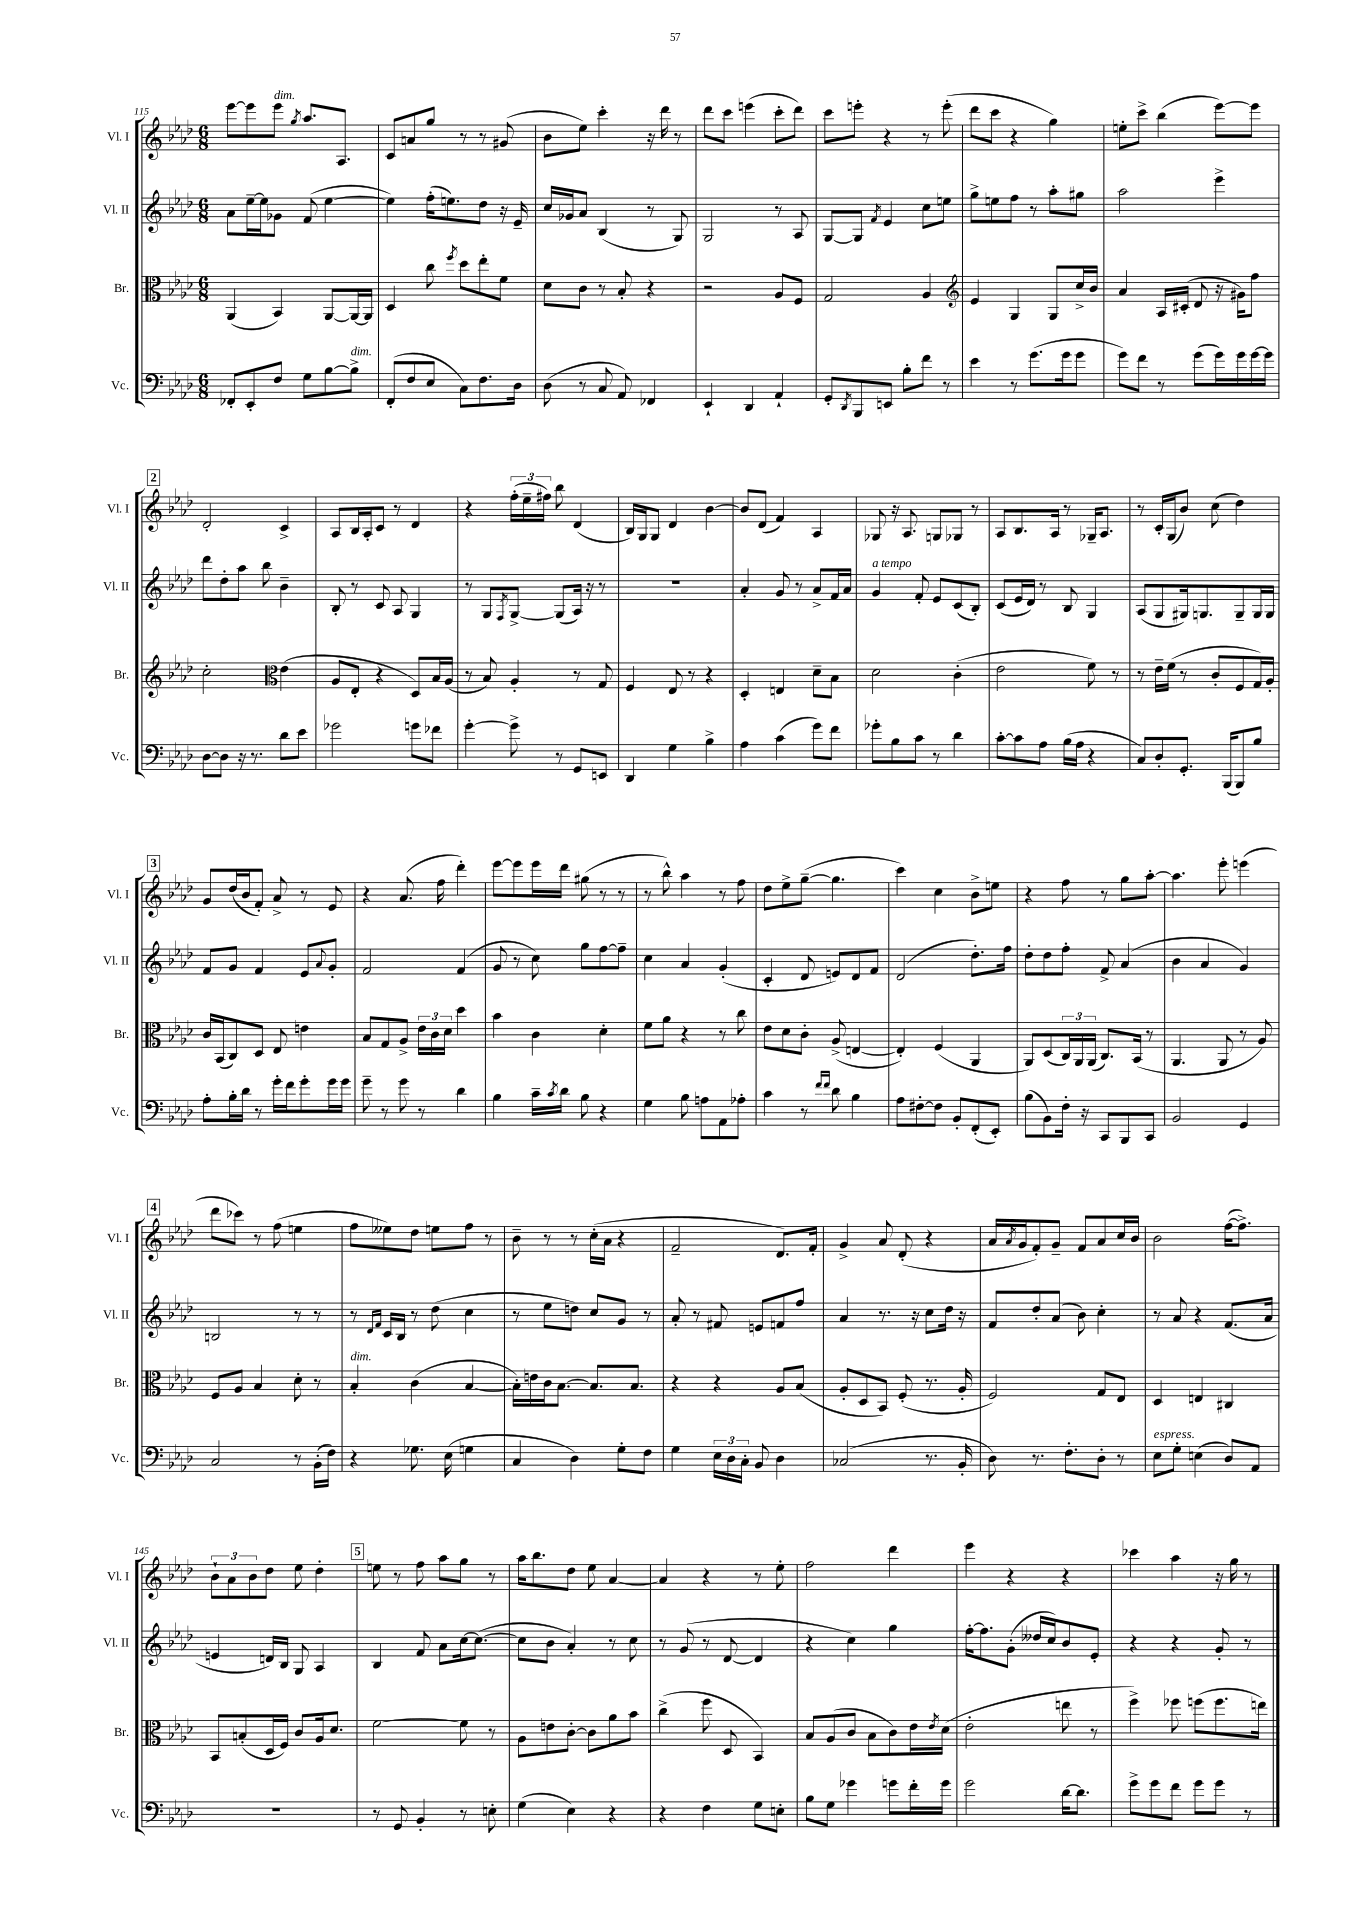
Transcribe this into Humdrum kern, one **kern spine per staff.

**kern	**kern	**kern	**kern
*part4	*part3	*part2	*part1
*staff4	*staff3	*staff2	*staff1
*I"Vc.	*I"Br.	*I"Vl. II	*I"Vl. I
*I'Vc.	*I'Br.	*I'Vl. II	*I'Vl. I
*clefF4	*clefC3	*clefG2	*clefG2
*k[b-e-a-d-]	*k[b-e-a-d-]	*k[b-e-a-d-]	*k[b-e-a-d-]
*M6/8	*M6/8	*M6/8	*M6/8
=115	=115	=115	=115
8FF-X'/L	(4AA-/	8a-\L	[8eee-\L
8EE-'/	.	[16ee-~\L	8eee-\]
.	.	16ee-\J]	.
!	!	!	!LO:TX:a:i:t=dim.
8F/J	4BB-/)	8g-X\J	8eee-\J
.	.	.	8qgg/
8G\L	.	(8f/	8.aa-/L
[8B-\	[8AA-/L	[4ee-\	.
.	.	.	8.A-/J
!LO:TX:a:i:t=dim.	!	!	!
8B-^\J]	16AA-/L_	.	.
.	16AA-/JJ]	.	.
=116	=116	=116	=116
(8FF'/L	4D-/	4ee-\])	8c/L
8F/	.	.	8an/
8E-/J	8cc\	(16ff'\KL	8gg/J
.	.	8.een\)	.
.	8qff/	.	.
8C\L)	8dd-\L	.	8r
8.F\	8ee-'\	8dd-\J	8r
.	8f\J	16r	(8g#X/
16D-\Jk	.	16e-~/	.
=117	=117	=117	=117
(8D-\	8d-\L	16cc/LL	8b-\L
.	.	16g-X/J	.
8r	8c\J	8a-/J	8ee-\J)
8C/	8r	(4B-/	4ccc'\
8AA-/)	8B-'/	.	.
4FF-X/	4r	8r	16r
.	.	.	16ddd-\
.	.	8G/)	8r
=118	=118	=118	=118
4EE-`/	2r	2G/	8ddd-\L
.	.	.	8ccc\J
4DD-/	.	.	(4eeen\
4AA-`/	8A-/L	8r	8ccc'\L
.	8F/J	8A-/	8ddd-\J)
=119	=119	=119	=119
8GG'/L	2G/	[8G/L	8ccc\L
8qDD-/	.	.	.
8BBB-/	.	8G/J]	8eeen'\J
.	.	8qf/	.
8EEn/J	.	4e-/	4r
8B-'\L	.	.	.
8f\J	4A-/	8cc\L	8r
8r	.	8een\J	(8eee'\
=120	=120	=120	=120
*	*clefG2	*	*
4e-\	4e-/	8gg^\L	8ddd-\L
.	.	8een\	8ccc\J
8r	4G/	8ff\J	4r
(8.g\L	.	8r	.
.	8G/L	8aa-'\L	4gg\)
16g\k	.	.	.
8g\J	16cc^/L	8gg#X\J	.
.	16b-/JJ	.	.
=121	=121	=121	=121
8g\L)	4a-/	2aa-\	8een'\L
8f\J	.	.	8ccc^\J
8r	16A-/LL	.	(4bb-\
.	(16c#X'/JJ	.	.
(8g\L	8d-/	.	.
16g\L)	16r	4eee-^\	[8eee-\L)
16g\	16g#X\KL)	.	.
[16g\	8ff\J	.	8eee-\J]
16g\JJ]	.	.	.
!!LO:LB:g=z
!!LO:REH:place=s1:t=2
=122	=122	=122	=122
[8D-\L	2cc'\	8ddd-\L	2d-'/
8D-\J]	.	8dd-'\	.
16r	.	8aa-\J	.
8.r	.	.	.
.	.	8bb-\	.
*	*clefC3	*	*
8d-\L	(4e-\	4b-~\	4c^/
8e-\J	.	.	.
=123	=123	=123	=123
2g-X\	8A-/L	8B-'/	8A-/L
.	8E-'/J	8r	16B-/L
.	.	.	16A-'/J
.	4r	8c/	8c/J
.	.	8A-/	8r
8gn\L	8D-/L)	4G/	4d-/
8f-X\J	16B-/L	.	.
.	(16A-/JJ	.	.
=124	=124	=124	=124
[4g'\	8r	8r	4r
.	8B-/)	8G/L	.
.	.	8qF/	.
8g^\]	4A-'/	[8G^/J	(24ff'\LL
.	.	.	24ee-~\
.	.	.	24ff#X\JJ)
8r	.	(8G/L]	8bb-\
8GG/L	8r	16A-/Jk)	(4d-/
.	.	16r	.
8EEn/J	8G/	8r	.
=125	=125	=125	=125
4DD-/	4F/	2.r	16B-/LL)
.	.	.	16G/J
.	.	.	8G/J
4G\	8E-/	.	4d-/
.	8r	.	.
4B-^\	4r	.	[4b-\
=126	=126	=126	=126
4A-\	4D-'/	4a-'/	8b-/L]
.	.	.	(8d-/J
(4c\	4En/	8g/	4f/)
.	.	8r	.
8g\L)	8d-~\L	8a-^/L	4A-/
8f\J	8B-\J	16f/L	.
.	.	16a-/JJ	.
=127	=127	=127	=127
!	!	!LO:TX:a:i:t=a tempo	!
8g-X'\L	2d-\	4g/	8G-X/
8B-\	.	.	16r
.	.	.	8.A-/
8c\J	.	8f'/	.
8r	.	8e-/L	8Gn/L
4d-\	(4c'\	(8c/	8G-X/J
.	.	8B-'/J)	8r
=128	=128	=128	=128
[8c'\L	2e-\	(8c/L	8A-/L
8c\]	.	16e-/L	8.B-/
.	.	16d-/JJ)	.
8A-\J	.	8r	.
.	.	.	16A-/Jk
(16B-\LL	.	8B-/	8r
16A-\JJ	.	.	.
4r	8f\)	4G/	16G-X~/KL
.	.	.	8.A-/J
.	8r	.	.
=129	=129	=129	=129
8C/L)	8r	(8A-/L	8r
8D-'/	16e-~\LL	8G/	16c'/LL
.	(16f\JJ	.	(16G/J
8.GG'/J	8r	16G#X/k)	8b-/J)
.	.	8.Gn/	.
.	8c'/L	.	(8cc\
(16BBB-/KL	.	.	.
8BBB-/)	8F/	8G~/	4dd-\)
8B-/J	16G/L)	16G/L	.
.	16A-'/JJ	16G/JJ	.
!!LO:LB:g=z
!!LO:REH:place=s1:t=3
=130	=130	=130	=130
8A-'\L	16c/LL	8f/L	8g/L
.	(16BB-/J	.	.
16B-'\L	8C/)	8g/J	(16dd-/L
16d-\JJ	.	.	16b-/J
8r	8D-/J	4f/	8f'/J)
16g'\LL	8E-/	.	8a-^/
16f\J	.	.	.
8g'\	4en\	8e-/L	8r
.	.	8qqa-/	.
16g\L	.	8g'/J	8e-/
16g\JJ	.	.	.
=131	=131	=131	=131
8g~\	8B-/L	2f/	4r
8r	8G/	.	.
8g\	8A-^/J	.	(8.a-/
8r	24e-\LL	.	.
.	24c\	.	.
.	.	.	16ff\
.	24d-\JJ	.	.
4d-\	4dd-\	(4f/	4ddd-'\)
=132	=132	=132	=132
4B-\	4b-\	8g/	[8eee-\L
.	.	8r	8eee-\]
16c~\LL	4c\	8cc\)	16eee-\L
8qc/	.	.	.
16d-\JJ	.	.	16ddd-\JJ
8B-\	.	8gg\L	(8gg#X\
4r	4d-'\	[8ff\	8r
.	.	8ff~\J]	8r
=133	=133	=133	=133
4G\	8f\L	4cc\	8r
.	8a-\J	.	8bb-^^\)
8B-\	4r	4a-/	4aa-\
8An\L	.	.	.
8AA-\	8r	(4g'/	8r
8A-X'\J	8cc\	.	8ff\
=134	=134	=134	=134
4c\	8e-\L	4c'/	8dd-\L
.	8d-\	.	8ee-^\
8r	8c'\J	8d-/	([8gg~\J
16qqf/LL	.	.	.
16qqf/JJ	.	.	.
8d-\	(8A-^/	8en/L)	4.gg\]
4B-\	[4En/	8d-/	.
.	.	8f/J	.
=135	=135	=135	=135
8A-\L	4E'/])	(2d-/	4ccc\)
[8F#X'\	.	.	.
8F#\J]	(4F/	.	4cc\
8BB-'/L	.	.	.
(8FF'/	4AA-/	8.dd-'\L)	8b-^\L
8EE-'/J)	.	.	8een\J
.	.	16ff\Jk	.
=136	=136	=136	=136
(8B-\L	8AA-/L)	8dd-'\L	4r
8BB-\)	(8D-/	8dd-\	.
16F'\Jk	24C/L)	8ff'\J	8ff\
.	24AA-/	.	.
16r	.	.	.
.	(24AA-/JJ	.	.
8CC/L	8.C/L)	8f^/	8r
8BBB-/	.	(4a-/	8gg\L
.	(16BB-/Jk	.	.
8CC/J	8r	.	[8aa-'\J
=137	=137	=137	=137
2BB-/	4.AA-/	4b-\	4.aa-\]
.	.	4a-/	.
.	8AA-/	.	8eee-'\
4GG/	8r	4g/)	(4eeen\
.	8A-/)	.	.
!!LO:LB:g=z
!!LO:REH:place=s1:t=4
=138	=138	=138	=138
2C/	8F/L	2Bn/	8ddd-\L
.	8A-/J	.	8ccc-X\J)
.	4B-/	.	8r
.	.	.	(8ff\
8r	8d-'\	8r	4een\
(16BB-'\LL	8r	8r	.
16F\JJ)	.	.	.
=139	=139	=139	=139
!	!LO:TX:a:i:t=dim.	!	!
4r	4B-'/	8r	8ff\L
.	.	16qqd-/LL	.
.	.	16qqf/JJ	.
.	.	16c/LL	8ee--X\)
.	.	16B-/JJ	.
8.G-X\	(4c\	8r	8dd-\J
.	.	(8dd-\	8een\L
(16E-\	.	.	.
4Gn\	[4B-/	4cc\	8ff\J
.	.	.	8r
=140	=140	=140	=140
4C/	16B-'\LL])	8r	8b-~\
.	16en\	.	.
.	16c\J	8ee-\L	8r
.	[8.B-\J	.	.
4D-\)	.	8ddn\J)	8r
.	8.B-/L]	8cc/L	(16cc'\LL
.	.	.	16a-\JJ
8G'\L	.	8g/J	4r
.	8.B-/J	.	.
8F\J	.	8r	.
=141	=141	=141	=141
4G\	4r	8a-'/	2f~/
.	.	8r	.
24E-\LL	4r	8f#X/	.
24D-\	.	.	.
24C'\JJ	.	.	.
8BB-/	.	8en/L	.
4D-\	8A-/L	8fn/	8.d-/L)
.	(8B-/J	8ff/J	.
.	.	.	16f'/Jk
=142	=142	=142	=142
(2C-X/	8A-'/L	4a-/	4g^/
.	8D-/	.	.
.	8BB-/J)	8.r	8a-/
.	(8F'/	.	(8d-'/
.	.	16r	.
8.r	8.r	8cc\L	4r
.	.	16dd-\Jk	.
16BB-'/	16A-'/	16r	.
=143	=143	=143	=143
8D-\)	2F/)	8f/L	16a-/LL
.	.	.	8qa-/
.	.	.	16g/J
8.r	.	8dd-'/	8f'/)
.	.	(8a-/J	8g~/J
8.F'\L	.	.	.
.	.	8b-\)	8f/L
8D-'\J	8G/L	4cc'\	8a-/
8r	8E-/J	.	16cc/L
.	.	.	16b-/JJ
=144	=144	=144	=144
!LO:TX:a:i:t=espress.	!	!	!
8E-\L	4D-/	8r	2b-\
8G'\J	.	8a-/	.
(4En\	4En/	4r	.
8D-/L)	4C#X/	(8.f/L	([16ff\KL
.	.	.	8.ff^\J])
8AA-/J	.	.	.
.	.	16a-/Jk	.
!!LO:LB:g=z
=145	=145	=145	=145
2.r	8BB-/L	4en/	12b-`\L
.	.	.	12a-\
.	(8Bn'/	.	.
.	.	.	12b-\
.	16D-/L	16dn/LL)	8dd-\J
.	16F/JJ)	16B-/JJ	.
.	8c/L	8G/	8ee-\
.	16A-/k	4A-/	4dd-'\
.	8.d-/J	.	.
!!LO:REH:place=s1:t=5
=146	=146	=146	=146
8r	[2f\	4B-/	8een\
8GG/	.	.	8r
4BB-'/	.	8f/	8ff\
.	.	8a-\L	8aa-\L
8r	8f\]	[16cc\k	8gg\J
.	.	(8.cc\J_	.
8En'\	8r	.	8r
=147	=147	=147	=147
(4G\	8A-\L	8cc\L]	16aa-\KL
.	.	.	8.bb-\
.	8en\	8b-\J	.
4E-\)	[8c'\J	4a-'/)	8dd-\J
.	8c\L]	.	8ee-\
4r	8a-\	8r	[4a-/
.	8b-\J	8cc\	.
=148	=148	=148	=148
4r	(4cc^\	8r	4a-/]
.	.	(8g/	.
4F\	8ff\	8r	4r
.	8D-/	[8d-/	.
8G\L	4BB-/)	4d-/]	8r
8En'\J	.	.	8ee-'\
=149	=149	=149	=149
8B-\L	8B-/L	4r	2ff\
8G\J	(8A-/	.	.
4g-X\	8c/J	4cc\)	.
.	8B-\L	.	.
8gn\L	8c\)	4gg\	4ddd-\
16f'\L	16e-\L	.	.
.	8qe-/	.	.
16g\JJ	(16d-\JJ	.	.
=150	=150	=150	=150
2g\	2e-'\	[16ff'\KL	4eee-\
.	.	8.ff\]	.
.	.	(8g'\J	4r
.	.	16dd--X/LL	.
.	.	16cc/J)	.
[16d-\KL	8een\	8b-/	4r
8.d-\J]	.	.	.
.	8r	8e-'/J	.
=151	=151	=151	=151
8g^\L	4ff^\)	4r	4ccc-X\
8g\	.	.	.
8f\J	8ff-X\	4r	4aa-\
8g\L	(8ffn\L	.	.
8g\J	8.ff\	8g'/	16r
.	.	.	16gg\
8r	.	8r	8r
.	16een\Jk)	.	.
==	==	==	==
*-	*-	*-	*-
